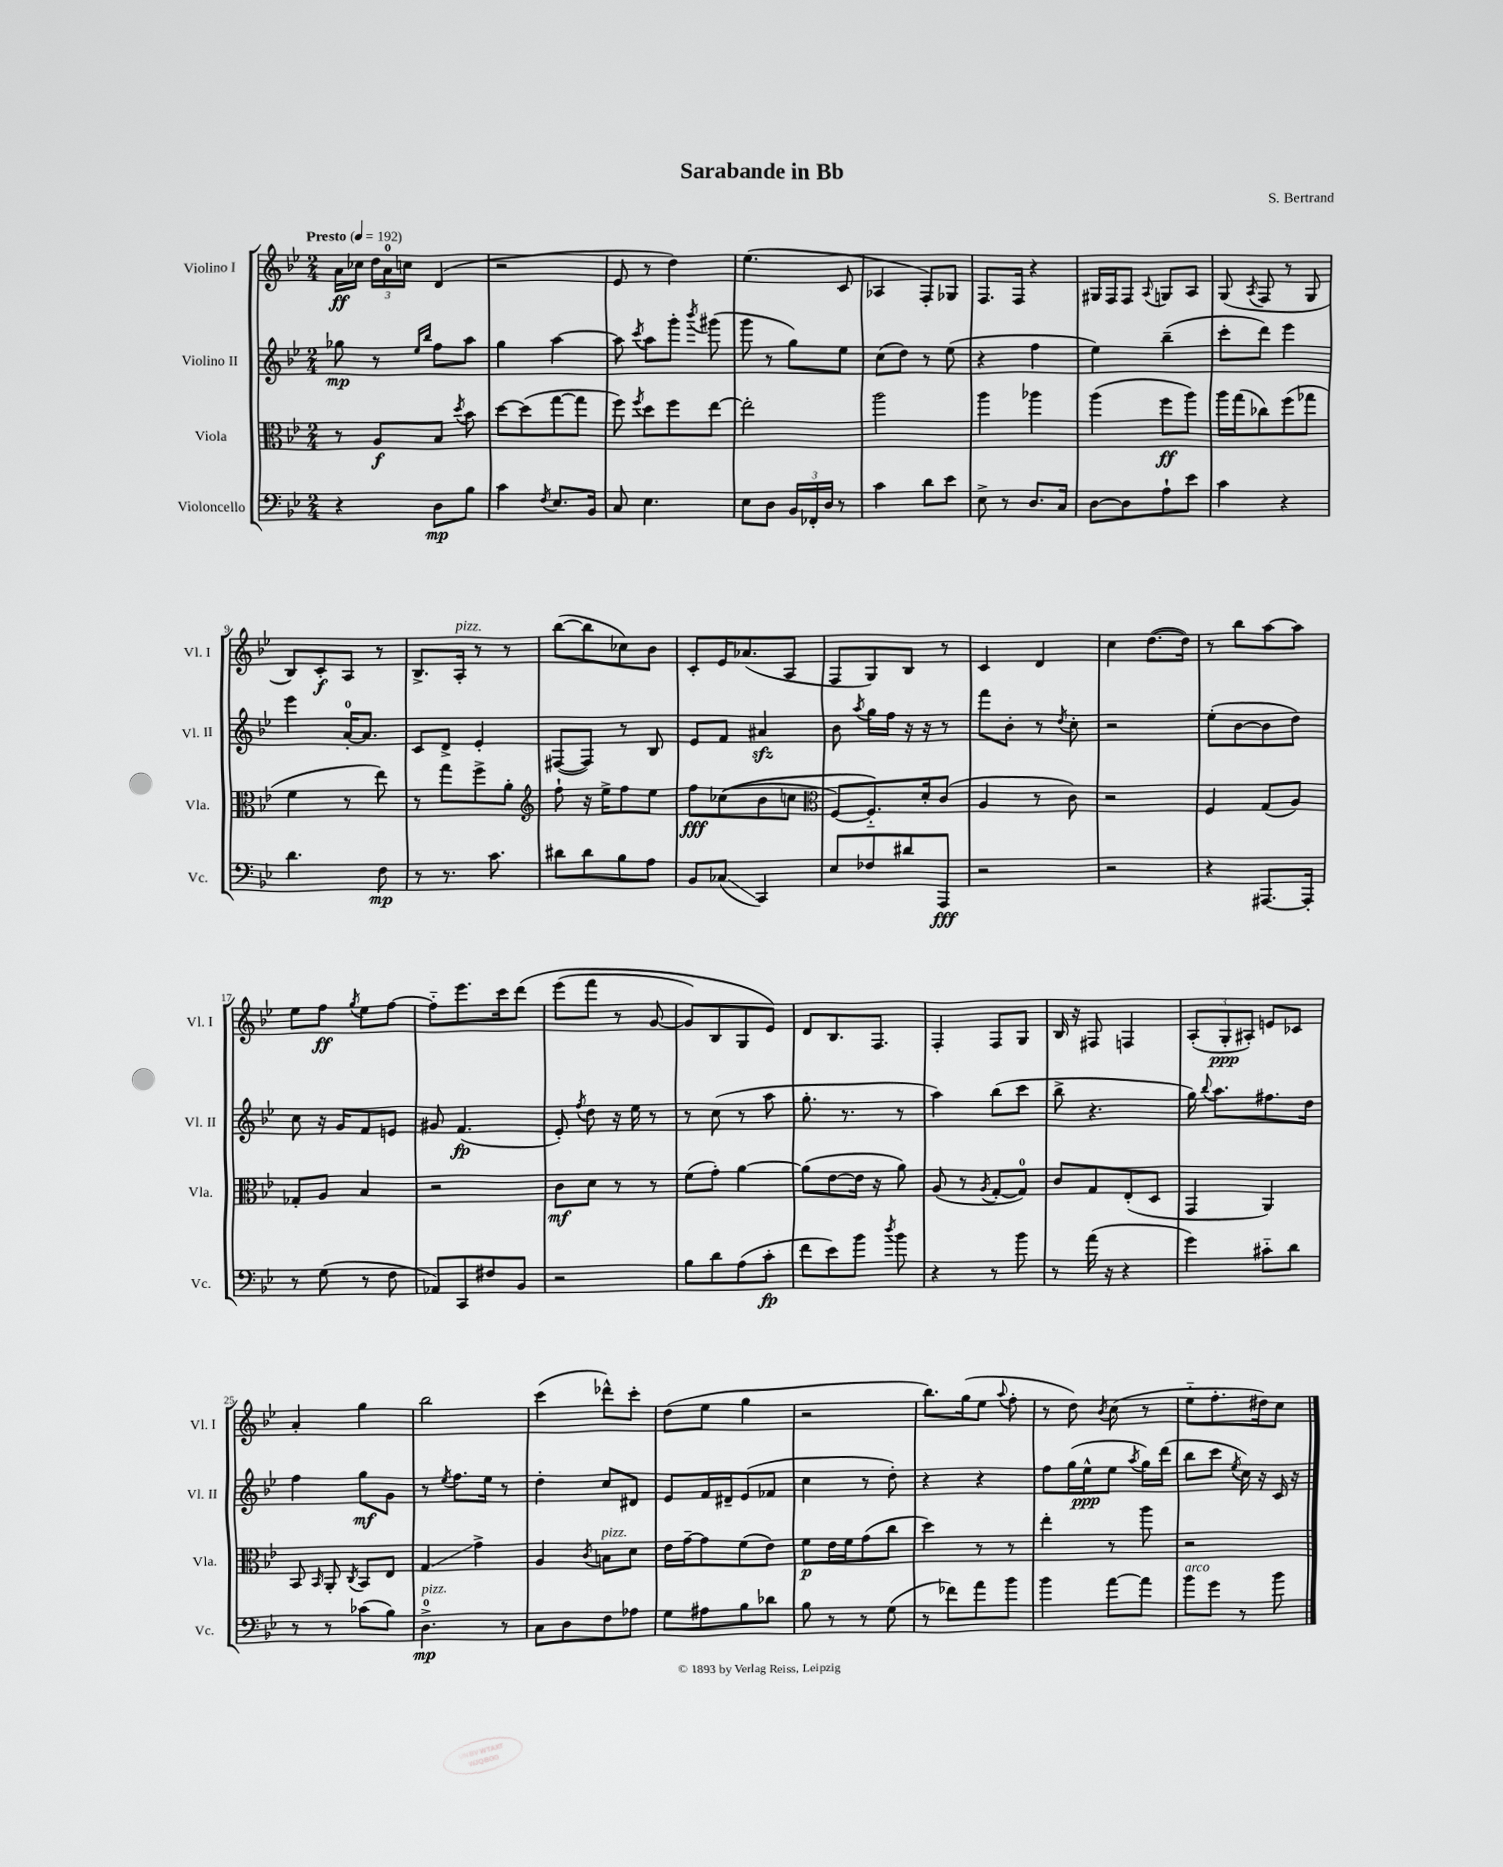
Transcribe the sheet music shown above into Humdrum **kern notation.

**kern	**kern	**kern	**kern
*staff4	*staff3	*staff2	*staff1
*clefF4	*clefC3	*clefG2	*clefG2
*k[b-e-]	*k[b-e-]	*k[b-e-]	*k[b-e-]
*M2/4	*M2/4	*M2/4	*M2/4
*MM192	*MM192	*MM192	*MM192
4r	8r	8gg-\	16a\LL
.	.	.	16cc-\JJ
.	8A/L	8r	24dd\LL
.	.	.	24a\
.	.	.	24cc\JJ
.	.	16qqee-/LL	.
.	.	16qqbb-/JJ	.
8D\L	8B-/J	8ff\L	(4d/
.	8qdd/	.	.
8B-\J	8b-\	8aa\J	.
=	=	=	=
4c\	[8dd\L	4gg\	2r
.	(8dd\]	.	.
8qF/	.	.	.
8.E-/L	[8gg\	[4aa\	.
.	8gg\]J	.	.
16BB-/Jk	.	.	.
=	=	=	=
8C/	8ff\)	8aa\]	8e-/
.	8qff/	8qccc/	.
4.E-\	8dd\L	8aa\L	8r
.	8ff\	8ggg'\J	4dd\)
.	.	8qbbb-/	.
.	[8ee-\J	(8ggg#\	.
=	=	=	=
8E-\L	2ee-'\]	8ggg\	(4.ee-\
8D\J	.	8r	.
24BB-/LL	.	8gg\L)	.
24FF-'/	.	.	.
24D/JJ	.	.	.
8r	.	8ee-\J	8c/
=	=	=	=
4c\	2aa\	(8cc\L	4A-/
.	.	8dd\J)	.
8d\L	.	8r	8F'/L)
8e-\J	.	(8ee-\	8G-/J
=	=	=	=
8E-^\	4aa\	4r	8.F/L
8r	.	.	.
.	.	.	16F/Jk
8.D/L	4aa-\	4ff\	4r
16C/Jk	.	.	.
=	=	=	=
[8D\L	(4aa\	4ee-\)	16G#/LL
.	.	.	16F/J
8D\]	.	.	8F/J
.	.	.	8qqA/
8A`\	8ff\L	(4bb-~\	8G/L
8e-\J	8aa\J)	.	8A/J
=	=	=	=
4c\	16aa\LL	8ccc'\L	(8G/
.	(16gg\J	.	.
.	.	.	8qA/
.	8cc-\)	8ddd\J)	8F/
4r	(8ff\	4eee-\	8r
.	8gg-\J	.	8G/
=	=	=	=
4.d\	4f\	4eee-\	8B-/L)
.	.	.	8c'/
.	8r	[16a'/LK	8A/J
.	.	8.a/]J	.
8F\	8ee-\)	.	8r
=	=	=	=
8r	8r	8c/L	8.B-^/L
8.r	8gg\L	8d^/J	.
.	.	.	16A'/Jk
.	8ff^\	4e-'/	8r
8.c\	.	.	.
.	8a'\J	.	8r
=	=	=	=
*	*clefG2	*	*
8d#\L	8ff`\	([8F#/L	([8bb-\L
8d#\	16r	8F#/]J)	8bb-\]
.	16ee-^\LK	.	.
8B-\	8ff\	8r	8cc-\)
8A\J	8ee-\J	8B-/	8b-\J
=	=	=	=
8BB-/L	8ff\L	8e-/L	8c'/L
(8C-/J	&((8cc-\	8f/J	16e-/K
.	.	.	(8.a-/
4CC/)	8b-\	4a#/	.
.	8cc\J	.	8A/J
=	=	=	=
*	*clefC3	*	*
8E-/L	[8F/L)	8b-\	8F/L
.	.	8qaa/	.
8F-/	8.F'~/]&)	16gg\LL	8G/)
.	.	16ff\JJ	.
8d#/	.	16r	8B-/J
.	16d'/k	16r	.
8AAA/J	(8c/J	8r	8r
=	=	=	=
2r	4A/	8fff\L	4c/
.	.	8b-'\J	.
.	8r	8r	4d/
.	.	8qdd/	.
.	8c\)	8cc'\	.
=	=	=	=
2r	2r	2r	4cc\
.	.	.	([8.dd\L
.	.	.	16dd\]Jk)
=	=	=	=
4r	4F/	(8ee-'\L	8r
.	.	[8b-\	8bb-\L
[8.AAA#/L	(8G/L	8b-\]	[8aa\
.	8A/J)	8dd\J)	8aa\]J
16AAA#'/]Jk	.	.	.
=	=	=	=
8r	8G-'/L	8cc\	8ee-\L
(8G\	8A/J	16r	8ff\J
.	.	16g/LK	.
.	.	.	8qgg/
8r	4B-/	8f/	8ee-\L
8F\	.	8e/J	[8ff\J
=	=	=	=
8AA-/L)	2r	8g#/	8ff'~\]L
8CC/	.	(4.f/	8.eee-\
8F#/	.	.	.
.	.	.	16ccc\k
8BB-/J	.	.	&(8ddd\J
=	=	=	=
2r	8c\L	8e-'/)	(8eee-\L
.	.	8qff/	.
.	8d\J	8dd\	8fff\J
.	8r	16r	8r
.	.	16ee-\	.
.	8r	8r	[8g/
=	=	=	=
8B-\L	(8f\L	8r	8g/]L)
8d\	8g'\J)	(8cc\	8B-/
(8A\	[4a\	8r	8G/
8c'\J	.	8aa\	8e-/J&)
=	=	=	=
8f\L	(8a\]L	8.gg'\	8d/L
8e-\)	[8e-\	.	8.B-/
.	.	8.r	.
8b-\J	16e-\]Jk	.	.
.	16r	.	8.F/J
8qdd/	.	.	.
8b-\	8a\)	8r	.
=	=	=	=
4r	(8A/	4aa\)	4F'/
.	8r	.	.
.	8qA/	.	.
8r	[8G'/L	(8bb-\L	8F/L
8b-\	8G/]J)	8ccc\J	8G/J
=	=	=	=
8r	8c/L	8bb-^\	16B-/
.	.	.	16r
(16a\	8G/	4.r	8F#/
16r	.	.	.
4r	(8E-'/	.	4F/
.	8D/J	.	.
=	=	=	=
4g\)	4GG/	16gg\)	(12A'/L
.	.	8qqbb-/	.
.	.	8.aa\L	.
.	.	.	12G'/
.	.	.	12A#'/J)
8c#'~\L	4AA/)	8.ff#\	8e/L
8d\J	.	.	8c-/J
.	.	16dd\Jk	.
=	=	=	=
8r	8BB-/	4ff\	4a'/
.	16qqBB-/	.	.
8r	8AA'/	.	.
.	8qC/	.	.
(8c-\L	8BB-/L	8gg\L	4gg\
8B-\J)	8E-/J	8g\J	.
=	=	=	=
4.D^\	4G/	8r	2bb-\
.	.	8qee-/	.
.	.	8.ff\L	.
.	4g^\	.	.
.	.	16ee-\Jk	.
8r	.	8r	.
=	=	=	=
8C\L	4A/	4dd'\	(4ccc\
8D\	.	.	.
.	8qc/	.	.
8F\	8B\L	8cc/L	8ddd-^^\L)
8A-\J	8d\J	8d#/J	8ccc'\J
=	=	=	=
8G\L	16e-\LL	8e-/L	(8dd\L
.	[16g~\J	.	.
8A#\	8g\]	16f/L	8ee-\J
.	.	16d#~/J	.
8B-\	(8f\	(8e-/	4gg\
8d-\J	8e-\J)	8f-/J	.
=	=	=	=
8B-\	8f\L	4cc\	2r
8r	16e-\L	.	.
.	16f\J	.	.
8r	(8g\	8r	.
(8G\	8cc\J	8dd'\)	.
=	=	=	=
8r	4dd\)	4r	8.bb-\L)
8f-\L)	.	.	.
.	.	.	(16gg\k
8a\	8r	4r	8ee-\J
.	.	.	8qqaa/
8b-\J	8r	.	8ff'\
=	=	=	=
4b-\	4ee-'\	8ff\L	8r
.	.	(16gg\L	8dd\)
.	.	16ee-^^\J	.
.	.	.	8qb-/
[8a\L	8r	8ee-\J	(8cc\
.	.	8qaa/	.
8a\]J	8aa\	16gg\LL)	8r
.	.	(16ddd\JJ	.
=	=	=	=
8b-\L	2r	8bb-\L	8ee-'~\L
8g\J	.	8ccc\J	8.ff'\
.	.	8qee-/	.
8r	.	16cc\)	.
.	.	16r	16dd#\k)
8b-\	.	16c/	8cc\J
.	.	16r	.
==	==	==	==
*-	*-	*-	*-
